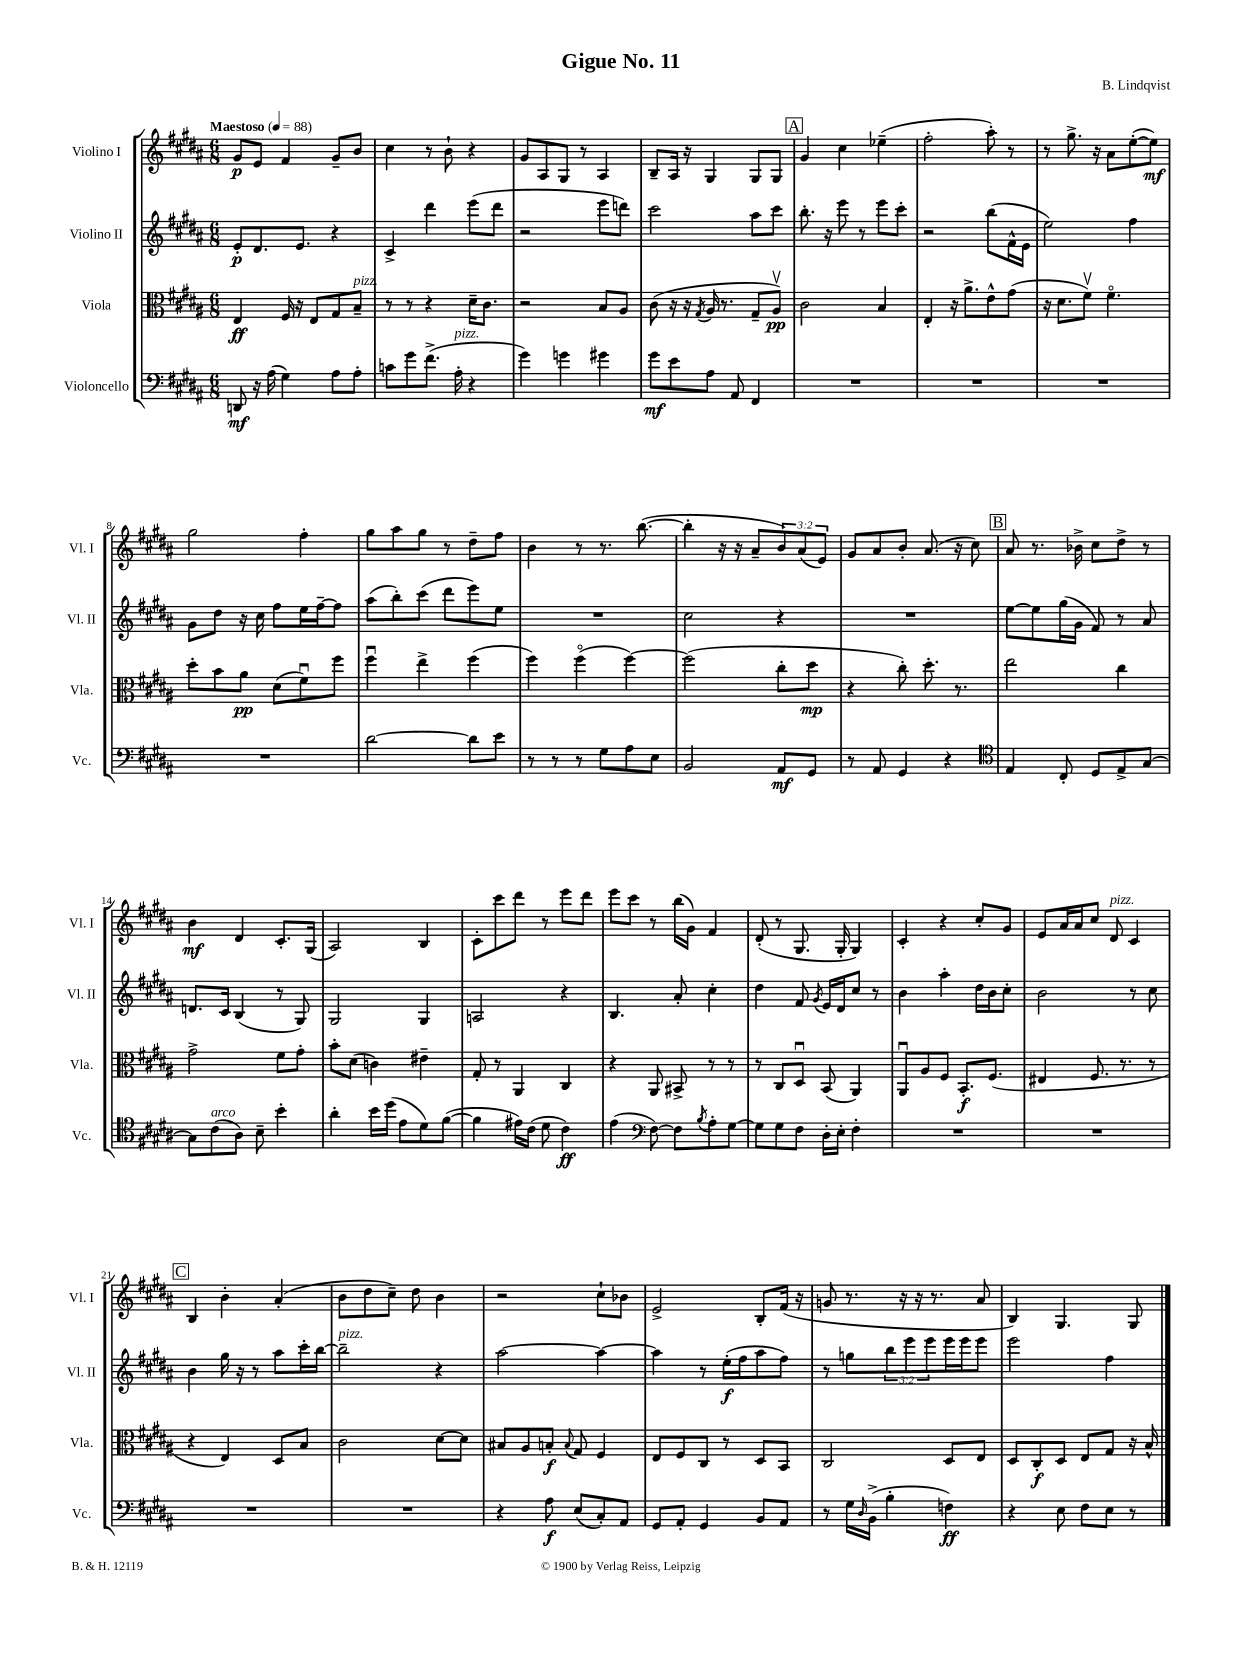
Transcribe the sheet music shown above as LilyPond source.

\header { title = "Gigue No. 11" composer = "B. Lindqvist" }
<<
\new StaffGroup <<
\new Staff = "s0" \with { instrumentName = "Violino I" shortInstrumentName = "Vl. I" } {
    \clef treble \key b \major \numericTimeSignature \time 6/8 \override Staff.TupletNumber.text = #tuplet-number::calc-fraction-text \tempo "Maestoso" 4 = 88
    gis'8\p e'8 fis'4 gis'8-- b'8 |
    cis''4 r8 b'8-! r4 |
    gis'8 ais8 gis8 r8 ais4 |
    b8-- ais16 r16 gis4 gis8 gis8 |
    \mark \markup { \box "A" } gis'4 cis''4 ees''4--( |
    fis''2-. ais''8-.) r8 |
    r8 gis''8.-> r16 ais'8 e''8~-.( e''8\mf) |
    gis''2 fis''4-. |
    gis''8 ais''8 gis''8 r8 dis''8-- fis''8 |
    b'4 r8 r8. b''8.~( |
    b''4-. r16 r16 ais'8-- \tuplet 3/2 { b'8) ais'8( e'8) } |
    gis'8 ais'8 b'8-. ais'8.( r16 cis''8) |
    \mark \markup { \box "B" } ais'8 r8. bes'16-> cis''8 dis''8-> r8 |
    b'4\mf dis'4 cis'8.-. gis16( |
    ais2) b4 |
    cis'8-. cis'''8 dis'''8 r8 e'''8 dis'''8 |
    e'''8 cis'''8 r8 b''16( gis'16) fis'4 |
    dis'8-.( r8 gis8. gis16-. gis4) |
    cis'4-. r4 cis''8-. gis'8 |
    e'8 ais'16 ais'16 cis''8 dis'8^\markup { \italic "pizz." } cis'4 |
    \mark \markup { \box "C" } b4 b'4-. ais'4-.( |
    b'8 dis''8 cis''8--) dis''8 b'4 |
    r2 cis''8-! bes'8 |
    e'2-> b8-. fis'16( r16 |
    g'8 r8. r16 r16 r8. ais'8 |
    b4) gis4. gis8 \bar "|." |
}
\new Staff = "s1" \with { instrumentName = "Violino II" shortInstrumentName = "Vl. II" } {
    \clef treble \key b \major \numericTimeSignature \time 6/8 \override Staff.TupletNumber.text = #tuplet-number::calc-fraction-text
    e'8-.\p dis'8. e'8. r4 |
    cis'4-> dis'''4 e'''8( dis'''8 |
    r2 e'''8 d'''8) |
    cis'''2 ais''8 cis'''8 |
    \mark \markup { \box "A" } b''8.-. r16 e'''8 r8 e'''8 cis'''8-. |
    r2 b''8( fis'16-^ e'16 |
    e''2) fis''4 |
    gis'8 dis''8 r16 cis''16 fis''8 e''16 fis''16~-- fis''8 |
    ais''8( b''8-.) cis'''8( dis'''8 e'''8) e''8 |
    R2. |
    cis''2 r4 |
    R2. |
    \mark \markup { \box "B" } e''8~ e''8 gis''16( gis'16 fis'8) r8 ais'8 |
    d'8. cis'16 b4( r8 gis8) |
    gis2 gis4 |
    a2 r4 |
    b4. ais'8-. cis''4-. |
    dis''4 fis'8 \acciaccatura { gis'8 } e'16 dis'16 cis''8 r8 |
    b'4 ais''4-. dis''16 b'16 cis''8-. |
    b'2 r8 cis''8 |
    \mark \markup { \box "C" } b'4 gis''16 r16 r8 ais''8 cis'''16-. b''16~ |
    b''2--^\markup { \italic "pizz." } r4 |
    ais''2~ ais''4~ |
    ais''4 r8 e''16-.\f( fis''16 ais''8 fis''8) |
    r8 g''8 \tuplet 3/2 { b''8 e'''8 e'''8 } e'''16 e'''16 e'''8 |
    e'''2 fis''4 \bar "|." |
}
\new Staff = "s2" \with { instrumentName = "Viola" shortInstrumentName = "Vla." } {
    \clef alto \key b \major \numericTimeSignature \time 6/8
    e4\ff fis16 r16 e8 gis8 b8--^\markup { \italic "pizz." } |
    r8 r8 r4 dis'16-- cis'8. |
    r2 b8 ais8 |
    cis'8( r16 r16 \acciaccatura { gis8 } ais16 r8. gis8-- ais8\upbow\pp) |
    \mark \markup { \box "A" } cis'2 b4 |
    e4-. r16 ais'8.-> e'8-^ gis'8( |
    r16 dis'8. fis'8\upbow) fis'4.\flageolet |
    dis''8-. b'8 ais'8\pp dis'8( fis'8\downbow) fis''8 |
    fis''4\downbow e''4-> fis''4( |
    fis''4) fis''4\flageolet( fis''4~) |
    fis''2( cis''8-. dis''8\mp |
    r4 cis''8-.) dis''8.-. r8. |
    \mark \markup { \box "B" } e''2 cis''4 |
    gis'2-> fis'8 gis'8-. |
    b'8-. dis'8( c'4) eis'4-- |
    gis8-. r8 ais,4 cis4 |
    r4 ais,8 bis,8-> r8 r8 |
    r8 cis8 dis8\downbow b,8( ais,4) |
    ais,8\downbow ais8 fis8 b,8.-.\f fis8.( |
    eis4 fis8. r8. r8 |
    \mark \markup { \box "C" } r4 e4) dis8 b8 |
    cis'2 dis'8~ dis'8 |
    bis8 ais8 b8-.\f \appoggiatura { b8 } gis8 fis4 |
    e8 fis8 cis8 r8 dis8 b,8 |
    cis2 dis8 e8 |
    dis8 cis8-.\f dis8 e8 gis8 r16 b16-^ \bar "|." |
}
\new Staff = "s3" \with { instrumentName = "Violoncello" shortInstrumentName = "Vc." } {
    \clef bass \key b \major \numericTimeSignature \time 6/8
    d,8\mf r16 ais16( gis4) ais8 ais8-. |
    c'8 gis'8 fis'8.->( ais16-.^\markup { \italic "pizz." } r4 |
    gis'4) g'4 gis'4 |
    gis'8\mf e'8 ais8 ais,8 fis,4 |
    \mark \markup { \box "A" } R2. |
    R2. |
    R2. |
    R2. |
    dis'2~ dis'8 e'8 |
    r8 r8 r8 gis8 ais8 e8 |
    b,2 ais,8\mf gis,8 |
    r8 ais,8 gis,4 r4 |
    \mark \markup { \box "B" } \clef tenor e4 cis8-. dis8 e8-> gis8~ |
    gis8 cis'8^\markup { \italic "arco" }( ais8) b8-- b'4-. |
    ais'4-. b'16 dis''16( e'8 dis'8) fis'8~( |
    fis'4 eis'16) cis'16( dis'8 cis'4\ff) |
    e'4( \clef bass fis8~) fis8 \acciaccatura { b8 } ais8-. gis8~ |
    gis8 gis8 fis8 dis16-. e16-. fis4-. |
    R2. |
    R2. |
    \mark \markup { \box "C" } R2. |
    R2. |
    r4 ais8\f e8( cis8-.) ais,8 |
    gis,8 ais,8-. gis,4 b,8 ais,8 |
    r8 gis16 \grace { dis16 } b,16->( b4-. f4\ff) |
    r4 e8 fis8 e8 r8 \bar "|." |
}
>>
>>
